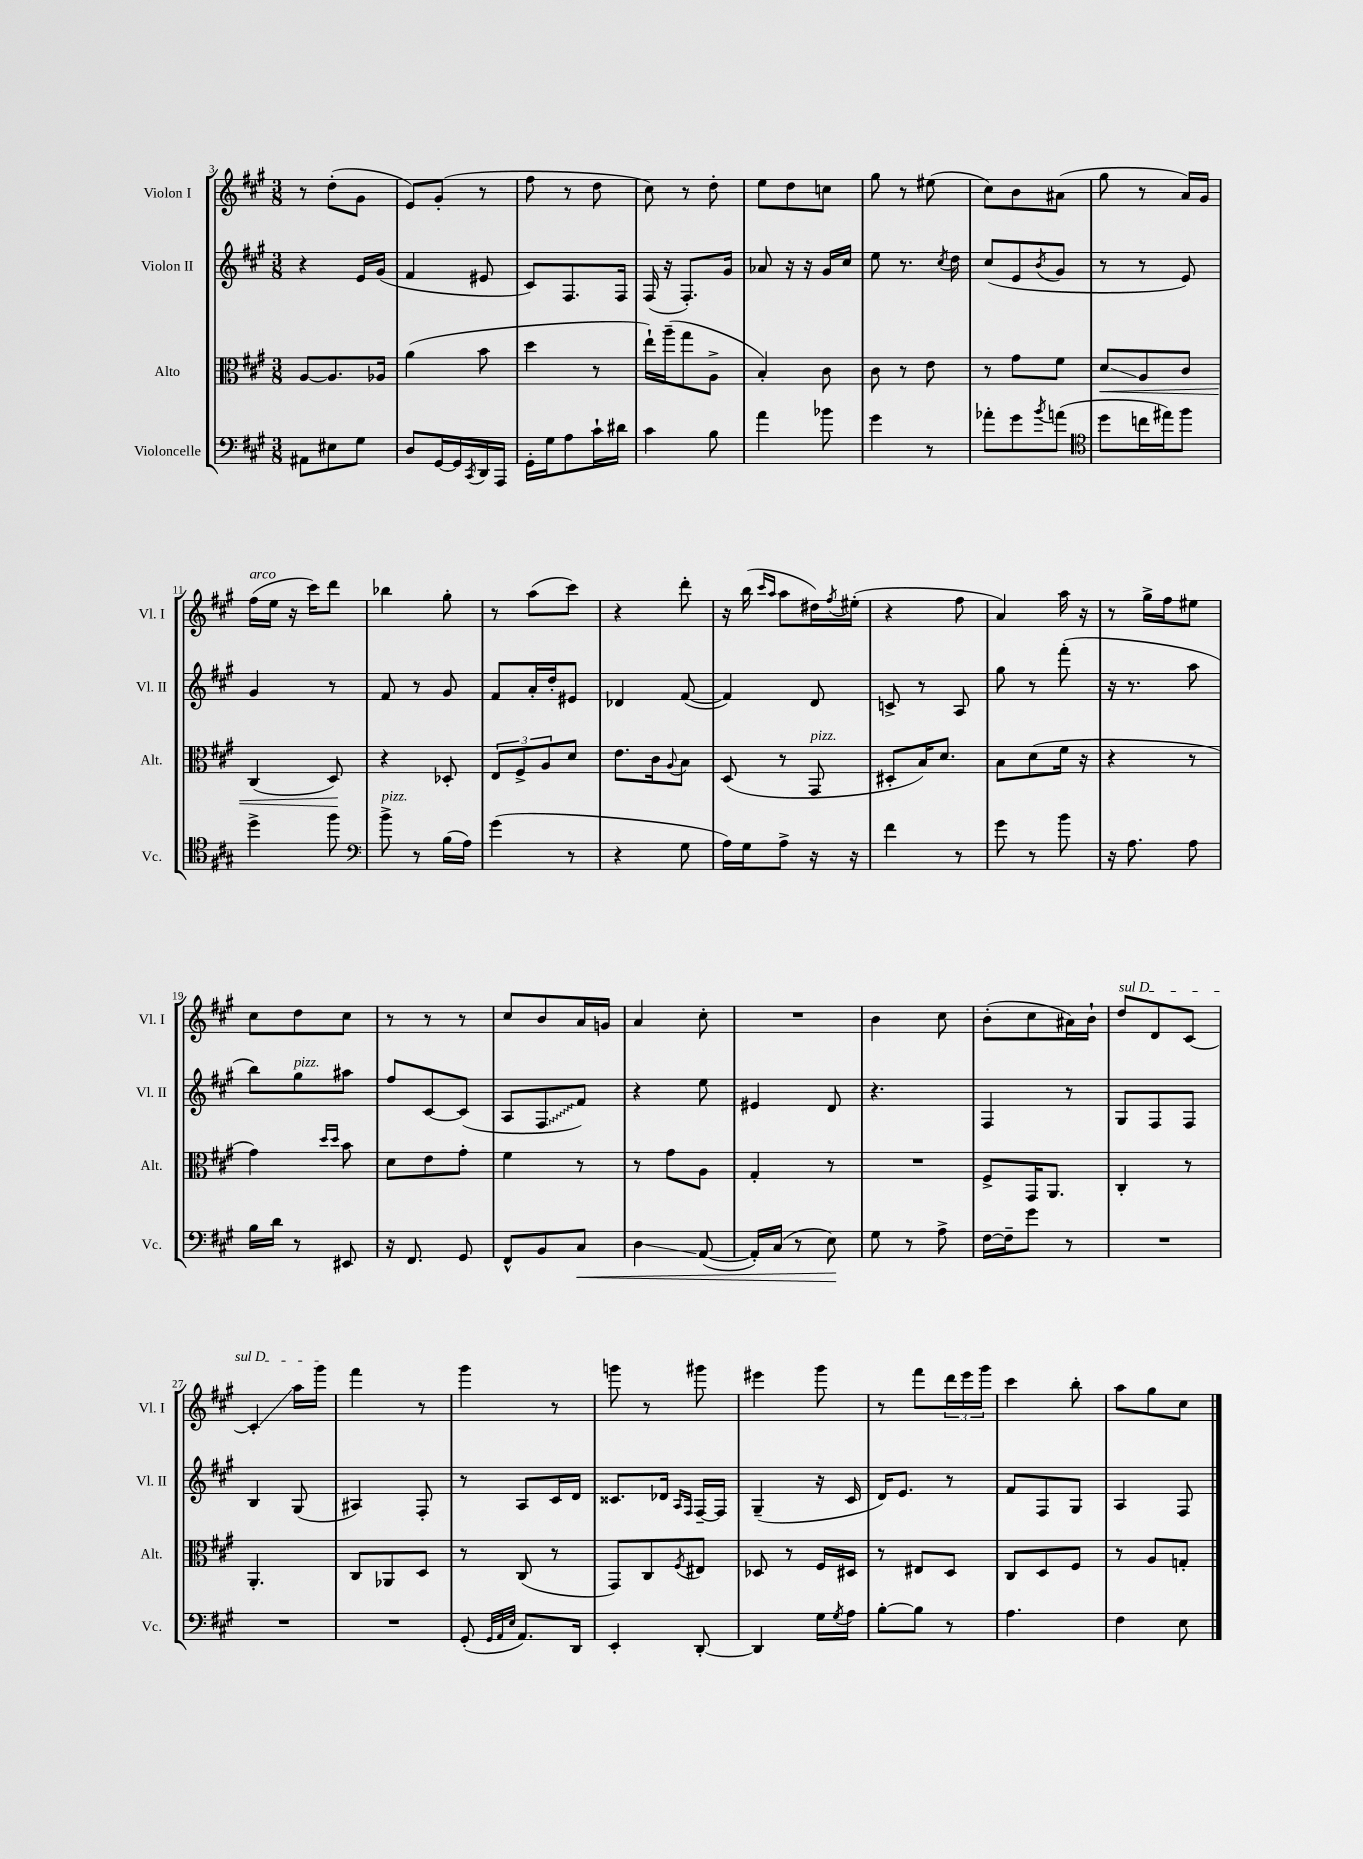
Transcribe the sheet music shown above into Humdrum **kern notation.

**kern	**kern	**kern	**kern
*staff4	*staff3	*staff2	*staff1
*clefF4	*clefC3	*clefG2	*clefG2
*k[f#c#g#]	*k[f#c#g#]	*k[f#c#g#]	*k[f#c#g#]
*M3/8	*M3/8	*M3/8	*M3/8
8AA#	[8A	4r	8r
8E#	8.A]	.	(8dd'
8G#	.	16e	8g#
.	16A-	(16g#	.
=	=	=	=
8D	(4a	4f#	8e)
[16GG#	.	.	(8g#'
16GG#]	.	.	.
8qCC#	.	.	.
16DD	8b	8e#	8r
16AAA	.	.	.
=	=	=	=
16GG#'	4dd	8c#)	8ff#
16G#	.	.	.
8A	.	8.F#	8r
16c#`	8r	.	8dd
16d#	.	16F#	.
=	=	=	=
4c#	16ee`)	(16F#	8cc#)
.	(16aa~	16r	.
.	8gg#	8.F#')	8r
8B	8A^	.	8dd'
.	.	16g#	.
=	=	=	=
4a	4B')	8a-	8ee
.	.	16r	8dd
.	.	16r	.
8b-	8c#	16g#	8cc
.	.	16cc#	.
=	=	=	=
4g#	8c#	8ee	8gg#
.	8r	8.r	8r
8r	8e	.	(8ee#
.	.	8qcc#	.
.	.	16dd	.
=	=	=	=
8a-'	8r	(8cc#	8cc#)
8g#	8g#	8e	8b
8qb	.	8qb	.
(8a	8f#	8g#	(8a#
=	=	=	=
*clefC4	*	*	*
8dd	8d	8r	8gg#
16cc	8A	8r	8r
16ee#)	.	.	.
8ff#	8c#	8e)	16a)
.	.	.	16g#
=	=	=	=
4dd^	(4C#	4g#	(16ff#
.	.	.	16ee
.	.	.	16r
.	.	.	16ccc#)
8ff#	8D)	8r	8ddd
=	=	=	=
*clefF4	*	*	*
8b^	4r	8f#	4bb-
8r	.	8r	.
(16B	8D-'	8g#	8gg#'
16A)	.	.	.
=	=	=	=
(4g#	12E	8f#	8r
.	12F#^	.	.
.	.	16a'	(8aa
.	12A	.	.
.	.	16dd'	.
8r	8d	8e#	8ccc#)
=	=	=	=
4r	8.e	4d-	4r
.	16c#	.	.
.	8qqA	.	.
8G#	8B	([8f#	8ddd'
=	=	=	=
16A)	(8D	4f#])	16r
16G#	.	.	(16bb
.	.	.	16qqccc#
.	.	.	16qqaa
8A^	8r	.	8aa
16r	8GG#	8d	16dd#)
.	.	.	8qff#
16r	.	.	(16ee#'
=	=	=	=
4f#	8D#'	8c^	4r
.	16B)	8r	.
.	8.d	.	.
8r	.	8A	8ff#
=	=	=	=
8g#	8B	8gg#	4a)
8r	(8d	8r	.
8b	16f#	(8fff#'	16aa
.	16r	.	16r
=	=	=	=
16r	4r	16r	8r
8.A	.	8.r	.
.	.	.	16gg#^
.	.	.	16ff#
8A	8r	8aa	8ee#
=	=	=	=
16B	4g#)	8bb)	8cc#
16d	.	.	.
8r	.	8gg#	8dd
.	16qqdd	.	.
.	16qqdd	.	.
8EE#	8b	8aa#	8cc#
=	=	=	=
16r	8d	8ff#	8r
8.FF#	.	.	.
.	8e	[8c#	8r
8GG#	8g#'	(8c#]	8r
=	=	=	=
8FF#^^	4f#	8A	8cc#
8BB	.	8F#	8b
8C#	8r	8f#)	16a
.	.	.	16g
=	=	=	=
4D	8r	4r	4a
.	8g#	.	.
([8AA	8A	8ee	8cc#'
=	=	=	=
16AA'])	4G#'	4e#	4.r
(16C#	.	.	.
8r	.	.	.
8E)	8r	8d	.
=	=	=	=
8G#	4.r	4.r	4b
8r	.	.	.
8A^	.	.	8cc#
=	=	=	=
[16F#	8F#^	4F#	(8b'
16F#~]	.	.	.
8g#	16GG#	.	8cc#
.	8.AA	.	.
8r	.	8r	16a#)
.	.	.	16b`
=	=	=	=
4.r	4C#'	8G#	8dd
.	.	8F#	8d
.	8r	8F#	[8c#
=	=	=	=
4.r	4.AA'	4B	4c#']
.	.	(8G#	16aa
.	.	.	16ggg#
=	=	=	=
4.r	8C#	4A#)	4fff#
.	8AA-	.	.
.	8D	8F#'	8r
=	=	=	=
(8GG#'	8r	8r	4ggg#
32qqGG#	.	.	.
32qqAA	.	.	.
32qqE	.	.	.
8.AA)	(8C#	8A	.
.	8r	16c#	8r
16DD	.	16d	.
=	=	=	=
4EE'	8GG#)	8.c##	8ggg
.	8C#	.	8r
.	.	16d-	.
.	.	16qqA	.
.	8qF#	16qqF#	.
[8DD'	8E#	[16F#~	8ggg#
.	.	16F#]	.
=	=	=	=
4DD]	8D-	(4G#~	4eee#
.	8r	.	.
16G#	16F#	16r	8ggg#
8qG#	.	.	.
16A	16D#	16c#	.
=	=	=	=
[8B'	8r	16d)	8r
.	.	8.e	.
8B]	8E#	.	8fff#
8r	8D	8r	24ddd
.	.	.	24eee
.	.	.	24ggg#
=	=	=	=
4.A	8C#	8f#	4ccc#
.	8D	8F#	.
.	8F#	8G#	8bb'
=	=	=	=
4F#	8r	4A	8aa
.	8A	.	8gg#
8E	8G'	8F#	8cc#
==	==	==	==
*-	*-	*-	*-
